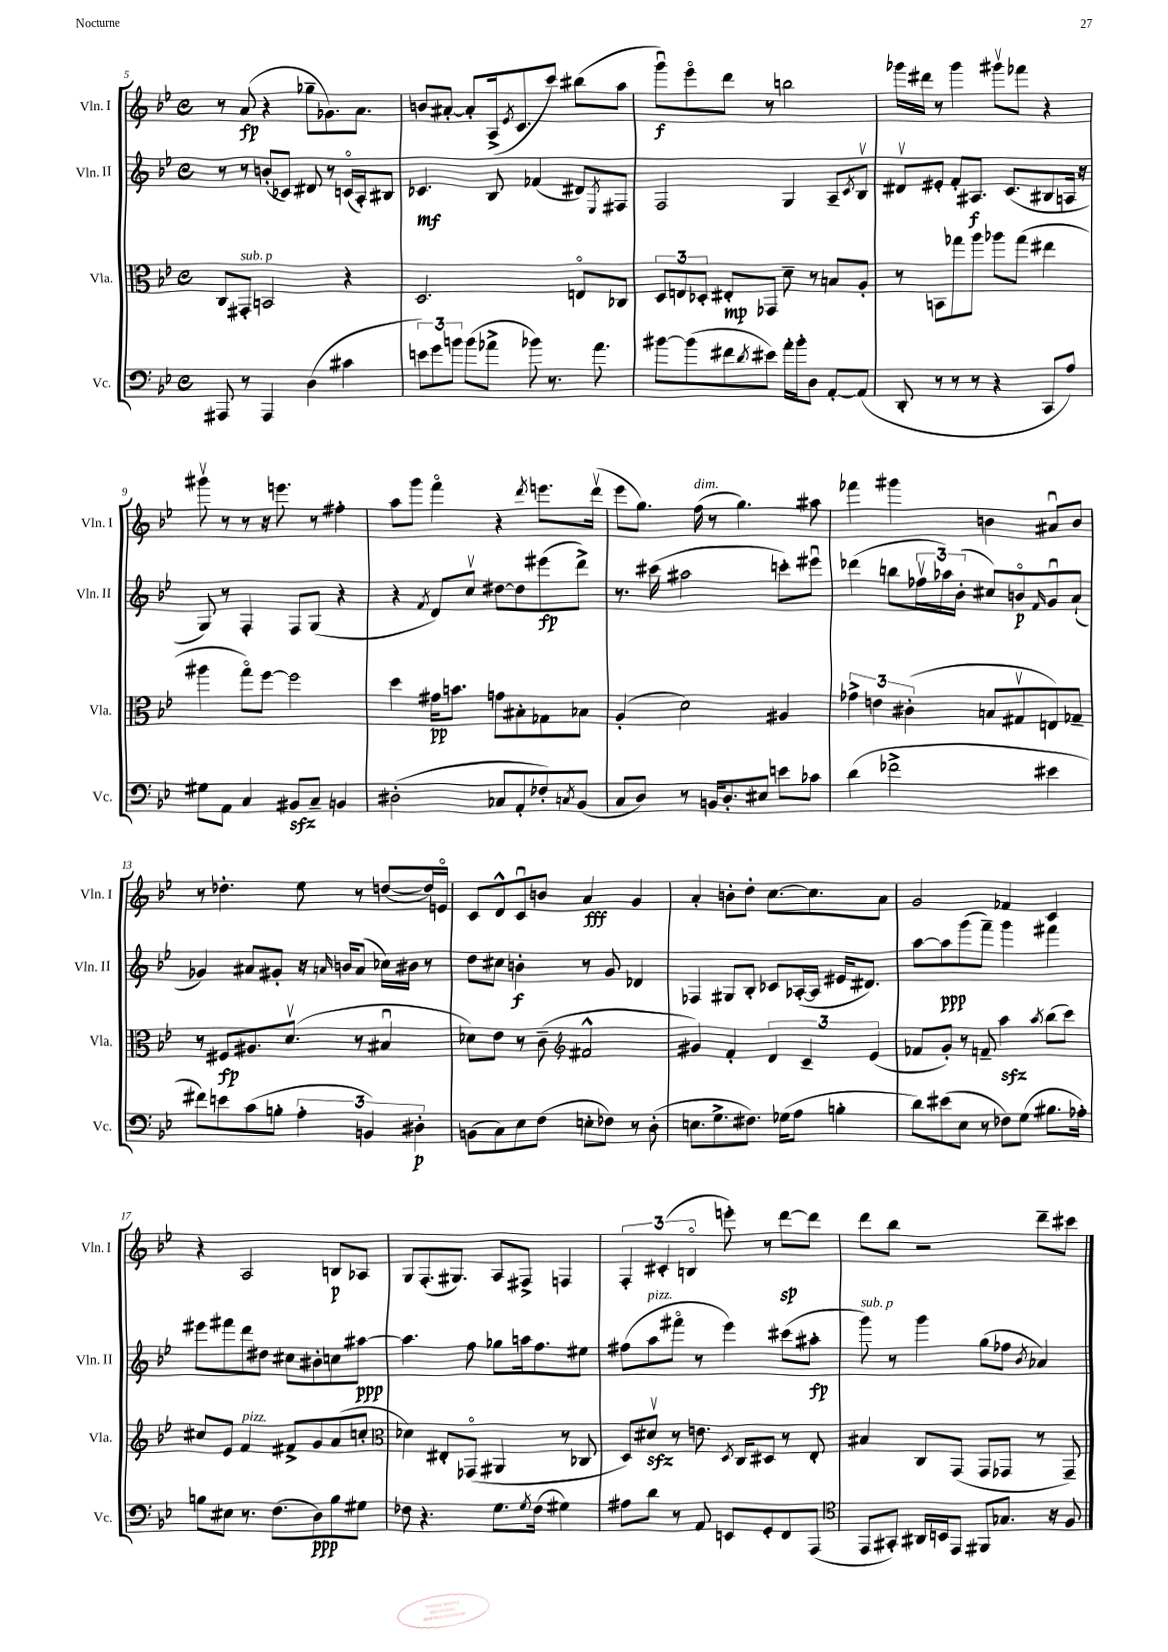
<<
\new StaffGroup <<
\new Staff = "s0" \with { instrumentName = "Vln. I" shortInstrumentName = "Vln. I" } {
    \clef treble \key bes \major \defaultTimeSignature \time 4/4
    r8 a'8\fp( r4 ges''8-- ges'8.) a'8. |
    b'8 ais'8~-. ais'8-. a16->( \acciaccatura { ees'8 } c'8. c'''8) bis''8( a''8 |
    g'''8\downbow\f) ees'''8\flageolet d'''8 r8 b''2 |
    ges'''16 dis'''16 r8 ges'''4 gis'''8\upbow fes'''8 r4 |
    gis'''8\upbow r8 r8 r16 e'''8. r8 fis''4-. |
    a''8 g'''8 f'''4\flageolet r4 \acciaccatura { d'''8 } e'''8. d'''16\upbow( |
    ees'''8 g''8.) f''16^\markup { \italic "dim." }( r8 g''4.) ais''8 |
    fes'''4 gis'''4 b'4 ais'8\downbow b'8 |
    r8 des''4.-. ees''8 r8 d''8~( d''16) e'16\flageolet |
    c'8 d'8-^ c'8\downbow b'8 a'4\fff g'4 |
    a'4-. b'8-. d''8-. c''8.~ c''8. a'8 |
    g'2 fes'4 c'4 |
    r4 a2 b8\p aes8 |
    g8 f8.-.( gis8.) a8 fis8-> f4 |
    \tuplet 3/2 { f4-. cis'4-.( b4\flageolet } e'''8-.) r8 d'''8~\sp d'''8 |
    d'''8 bes''8 r2 d'''8-- cis'''8 \bar "|." |
}
\new Staff = "s1" \with { instrumentName = "Vln. II" shortInstrumentName = "Vln. II" } {
    \clef treble \key bes \major \defaultTimeSignature \time 4/4
    r8 r8 b'8-.( ces'8) dis'8 r8 c'16\flageolet( a16-.) bis8 |
    ces'4.\mf bes8 fes'4( dis'8) \acciaccatura { ees8 } fis8 |
    f2 g4 a8-- \acciaccatura { c'8 } bes8\upbow |
    dis'8\upbow eis'8-. f'8-. ais8.\f c'8.( bis8 a16 r16 |
    g8) r8 f4-. f8 g8( r4 |
    r4 \acciaccatura { f'8 } d'8) c''8\upbow dis''8~ dis''8 eis'''8\fp( d'''8->) |
    r8. cis'''16( ais''2 c'''8-.) eis'''8\downbow |
    des'''4( b''8 \tuplet 3/2 { fes''16\upbow aes''16) bes'16-.( } cis''8) b'8\flageolet\p \grace { f'16 } g'8\downbow a'8-!( |
    ges'4) ais'8 gis'8-. r16 \grace { a'16 } b'16 a'8( ces''16) bis'16 r8 |
    d''8 cis''8 b'4-.\f r8 g'8 des'4 |
    fes4 gis8 bes8-. ces'8 aes16~-.( aes16 eis'16 dis'8.) |
    a''8~ a''8\ppp g'''8( f'''8--) g'''4 fis'''4 |
    eis'''8 fis'''8 d'''8 dis''8 cis''8 bis'8-. c''8 ais''8~\ppp |
    ais''4. f''8 ges''8 a''16 f''8. eis''8 |
    fis''8( a''8^\markup { \italic "pizz." } fis'''8\flageolet r8 ees'''4) cis'''8( ais''8-.\fp |
    g'''8^\markup { \italic "sub. p" }) r8 g'''4 g''8( fes''8 \acciaccatura { bes'8 } aes'4) \bar "|." |
}
\new Staff = "s2" \with { instrumentName = "Vla." shortInstrumentName = "Vla." } {
    \clef alto \key bes \major \defaultTimeSignature \time 4/4
    c8 gis,8-.^\markup { \italic "sub. p" } b,2 r4 |
    d2. e8\flageolet ces8 |
    \tuplet 3/2 { d8 e8 des8-. } eis8-.\mp ges,8 d'8-- r8 b8 a8-. |
    r8 b,8 ges''8 a''8 aes''8 ges''8( eis''4 |
    ais''4 g''8\flageolet) f''8~ f''2 |
    d''4 gis'16\pp b'8. g'8 bis8-. ges8 bes8 |
    a4-.( d'2) ais4 |
    \tuplet 3/2 { ges'4-> e'4 cis'4-.( } b8 gis8\upbow e8) ges8-- |
    r8 fis8\fp ais8. d'8.\upbow( r8 bis4\downbow |
    des'8) ees'8 r8 c'8--( \clef treble fis'2-^ |
    gis'4) f'4-. \tuplet 3/2 { d'4 c'4-- ees'4( } |
    fes'8 g'8-.) r8 f'8-- a''4\sfz \acciaccatura { a''8 } bes''8( c'''8) |
    cis''8 ees'8 f'4^\markup { \italic "pizz." } fis'8-> g'8 a'8( c''8-. |
    \clef alto des'4) eis8-. ges,8\flageolet( ais,4 r8 ces8 |
    d8) dis'8\upbow\sfz r8 e'8. \acciaccatura { d8 } c16 dis8 r8 ees8-. |
    bis4 c8 g,8( g,8 ges,8 r8 ges,8--) \bar "|." |
}
\new Staff = "s3" \with { instrumentName = "Vc." shortInstrumentName = "Vc." } {
    \clef bass \key bes \major \defaultTimeSignature \time 4/4
    ais,,8 r8 ais,,4 d4( cis'4 |
    \tuplet 3/2 { e'8) g'8 b'8 } b'8( aes'8-> bes'8) r8. aes'8. |
    bis'8~ bis'8( fis'8 \acciaccatura { d'8 } eis'8) a'16-. bis'16-. d8 a,8~-. a,8( |
    d,8-. r8 r8 r8 r4 c,8 a8) |
    gis8 a,8 c4 bis,8\sfz c8-- b,4 |
    dis2-.( ces8 a,8-. fes8-.) \acciaccatura { c8 } bes,8( |
    c8 d8) r8 b,16 d8.-. eis8 e'8 ces'8 |
    d'4( fes'2-> eis'4 |
    fis'8) e'8 c'8( b8-. \tuplet 3/2 { a4-. b,4) dis4-.\p } |
    b,8( c8) ees8 f8( e8-. fes8) r8 d8-.( |
    e8. g8.-> fis8.) ges16( a8 b4-. |
    d'8) eis'8( ees8 r8 fes8) g8( bis8. aes16-.) |
    b8 eis8 r8. f8.( d8\ppp) b8 gis8 |
    fes8 r4. g8. \acciaccatura { g8 } fes16( gis4) |
    ais8 d'8 r8 a,8 e,8 g,8-. f,8 a,,8( |
    \clef tenor ees,8 gis,8-.) ais,16 b,16 ees,8 fis,8 ges8. r16 f8 \bar "|." |
}
>>
>>
\layout { \context { \Score currentBarNumber = #5 } }
